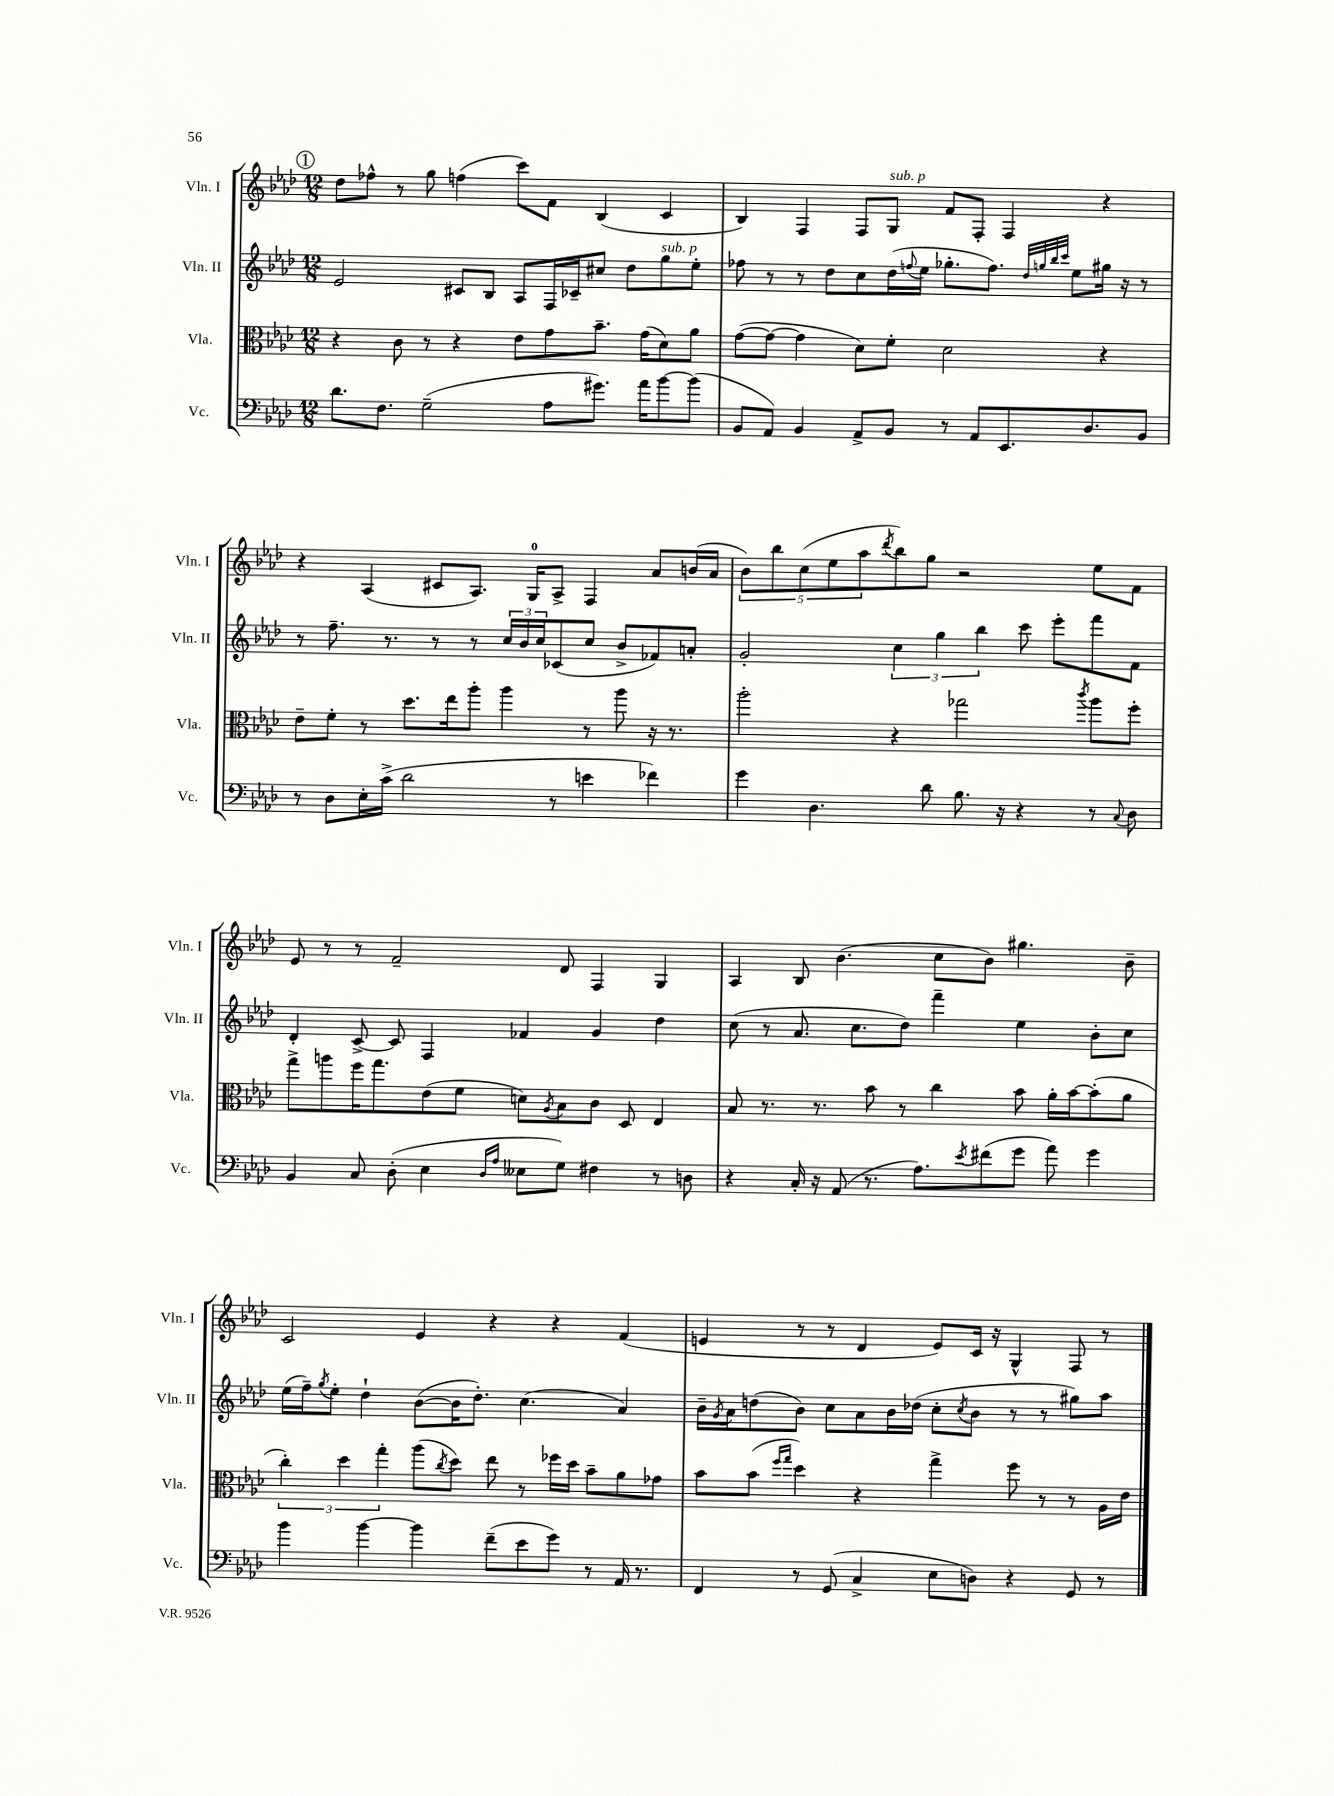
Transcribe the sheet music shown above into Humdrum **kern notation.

**kern	**kern	**kern	**kern
*part4	*part3	*part2	*part1
*staff4	*staff3	*staff2	*staff1
*I"Vc.	*I"Vla.	*I"Vln. II	*I"Vln. I
*I'Vc.	*I'Vla.	*I'Vln. II	*I'Vln. I
*clefF4	*clefC3	*clefG2	*clefG2
*k[b-e-a-d-]	*k[b-e-a-d-]	*k[b-e-a-d-]	*k[b-e-a-d-]
*M12/8	*M12/8	*M12/8	*M12/8
!!LO:REH:place=s1:t=1
=80	=80	=80	=80
8.d-\L	4r	2e-/	8dd-\L
.	.	.	8ff-X^^\J
8.F\J	.	.	.
.	8c\	.	8r
(2G~\	8r	.	8gg\
.	4r	8c#X/L	(4ffn\
.	.	8B-/J	.
.	8e-\L	8A-/L	8ccc\L)
8A-\L	8g\	16F/L	8f\J
.	.	16c-X~/J	.
8.g#X\J)	8.b-~\J	8cc#X/J	(4B-/
.	.	8dd-\L	.
16a-\KL	(16g\KL	.	.
!	!	!LO:TX:a:i:t=sub. p	!
[8b-\	8d-\)	8gg\	4c/
(8b-\J]	8a-\J	8ee-'\J	.
=81	=81	=81	=81
8BB-/L	([8g\L	8ff-X\	4B-/)
8AA-/J)	8g\J_	8r	.
4BB-/	4g\]	8r	4F/
.	.	8dd-\L	.
8AA-^/L	8d-\L)	8cc\	8F/L
!	!	!	!LO:TX:a:i:t=sub. p
8BB-/J	8f'\J	(16dd-\L	8G/J
.	.	8qqffn/	.
.	.	16ee-\JJ	.
8r	2d-\	8.gg-X'\L	8f/L
8AA-/L	.	.	8F'/J
.	.	8.ff\J)	.
8.EE-/	.	.	4F/
.	.	32qqdd-/LLL	.
.	.	32qqggn/	.
.	.	32qqbb-/	.
.	.	32qqccc/JJJ	.
.	.	8ee-\L	.
8.D-/	.	.	.
.	4r	16gg#X\Jk	4r
.	.	16r	.
8BB-/J	.	8r	.
!!LO:LB:g=z
=82	=82	=82	=82
8r	8e-~\L	8r	4r
8D-\L	8f'\J	8.ff~\	.
16E-'\L	8r	.	(4A-/
(16c^\JJ	.	8.r	.
2d-\	8.dd-\L	.	.
.	.	8r	8c#X/L
.	16ee-\k	.	.
.	8aa-'\J	8r	8.A-/J)
.	4aa-\	24cc/LL	.
.	.	24b-/	.
.	.	.	16G/KL
.	.	24cc/J	.
8r	.	(8c-X/	8A-^/J
4en\	8r	8cc/J	4F/
.	8aa-\	8b-^/L	.
4f-X\)	16r	8f-X/)	8a-/L
.	8.r	.	.
.	.	8an'/J	(16bn/L
.	.	.	16a-/JJ
=83	=83	=83	=83
4g\	2aa-'\	2g'/	10b-\L)
.	.	.	10bb-\
.	.	.	(10cc\
4.D-\	.	.	.
.	.	.	10ee-\
.	.	.	10aa-\
.	.	.	8qddd-/
.	4r	6cc\	8bb-\)
8d-\	.	.	8gg\J
.	.	6gg\	.
8.B-\	2gg-X\	.	2r
.	.	6bb-\	.
16r	.	.	.
4r	.	8ccc\	.
.	.	8eee-'\L	.
.	8qccc/	.	.
8r	8aa-\L	8fff\	8ee-\L
8qqC/	.	.	.
8D-\	8ff'\J	8f\J	8f\J
!!LO:LB:g=z
=84	=84	=84	=84
4BB-/	8gg^\L	4d-'/	8e-/
.	8aan\	.	8r
8C/	16ff\K	[8c^/	8r
.	8.gg\	.	.
(8D-'\	.	8c/]	2f~/
4E-\	(8e-\	4F/	.
.	8f\J	.	.
16qqD-/LL	.	.	.
16qqA-/JJ	.	.	.
8E--X\L	8dn\L)	4f-X/	.
.	8qA-/	.	.
8G\J)	8B-\	.	8d-/
4F#X\	8c\J	4g/	4F/
.	8D-/	.	.
8r	4E-/	4dd-\	4G/
8Dn\	.	.	.
=85	=85	=85	=85
4r	8B-/	(8cc\	4A-/
.	8.r	8r	.
16C'/	.	8.a-/	8B-/
16r	8.r	.	.
(8AA-/	.	.	(4.b-\
.	.	8.cc\L	.
8.r	8b-\	.	.
.	8r	8dd-\J)	.
8.A-\L)	.	.	.
.	4cc\	4fff~\	8cc\L
8qe-/	.	.	.
(8f#X\	.	.	8b-\J)
8g\J	8b-\	4ee-\	4.gg#X\
8a-\)	16a-'\LL	.	.
.	[16b-\J	.	.
4g\	(8b-'\]	8b-'\L	.
.	8a-\J	8cc\J	8b-~\
!!LO:LB:g=z
=86	=86	=86	=86
4b-\	6cc'\)	(16ee-\LL	2c/
.	.	16ff~\J)	.
.	.	8qgg/	.
.	.	8ee-'\J	.
.	6dd-\	.	.
[4b-\	.	4dd-`\	.
.	6gg'\	.	.
4b-\]	(8aa-\L	([8b-\L	4e-/
.	8qcc/	.	.
.	8dd-\J)	16b-\K]	.
.	.	8.dd-'\J)	.
(8f~\L	8ee-\	.	4r
8e-\	8r	(4.cc\	.
8g\J)	16ff-X\LL	.	4r
.	16dd-\JJ	.	.
8r	8b-~\L	.	.
16AA-/	8a-\	4a-/)	(4f/
8.r	.	.	.
.	8g-X\J	.	.
=87	=87	=87	=87
4FF/	8b-\L	16b-~\LL	4en/
.	.	8qg/	.
.	.	16a-\J	.
.	(8b-\J	(8ddn\	.
.	16qqff/LL	.	.
.	16qqgg/JJ	.	.
8r	4dd-\)	8b-\J)	8r
(8GG/	.	8cc\L	8r
4C^/	4r	8a-\	4d-/
.	.	16b-\L	.
.	.	(16dd-X\JJ	.
8E-\L	4gg^\	8cc'\L	8e/L)
.	.	8qcc/	.
8Dn\J)	.	8b-\J	16c/Jk
.	.	.	16r
4r	8ff\	8r	4G^^/
.	8r	8r	.
8GG/	8r	8gg#X\L)	8F/
8r	16A-\LL	8aa-\J	8r
.	16e-\JJ	.	.
==	==	==	==
*-	*-	*-	*-
